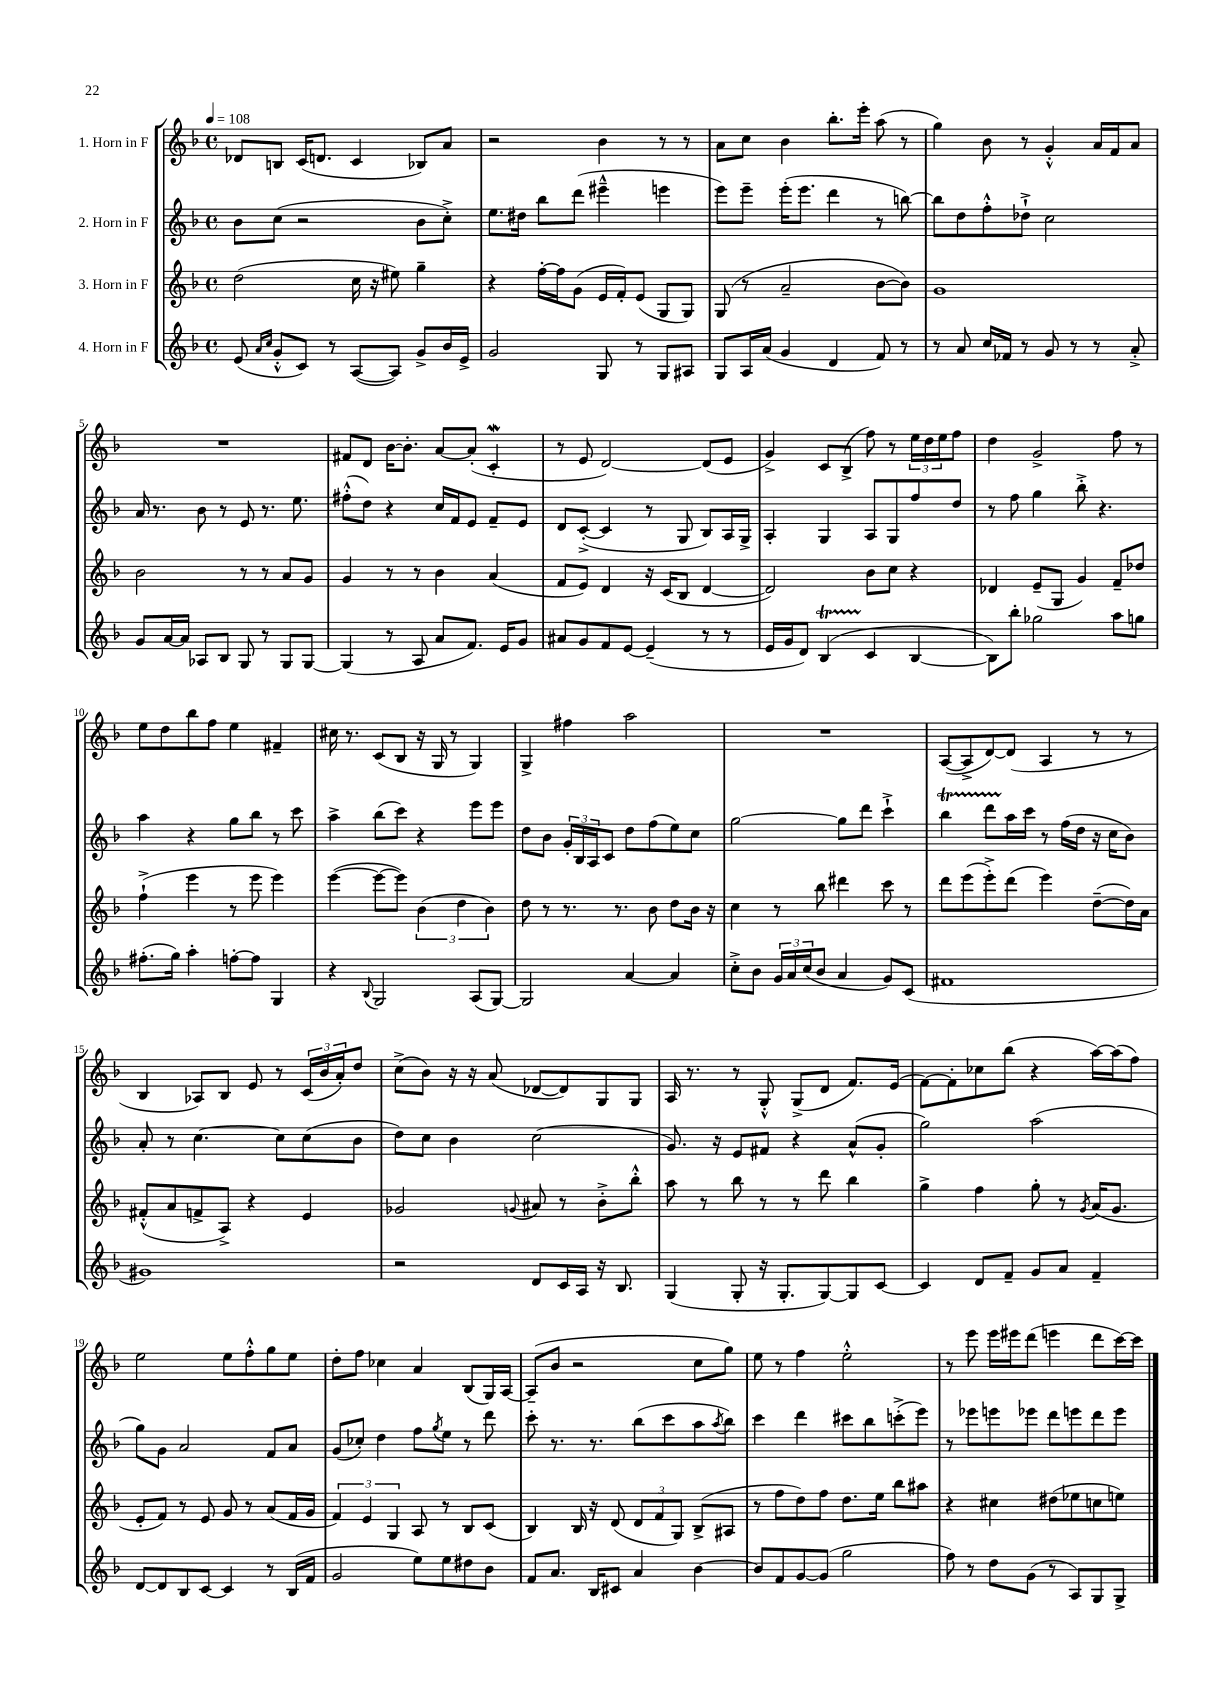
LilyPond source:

<<
\new StaffGroup <<
\new Staff = "s0" \with { instrumentName = "1. Horn in F" } {
    \clef treble \key f \major \defaultTimeSignature \time 4/4 \tempo 4 = 108
    des'8 b8 c'16( d'8. c'4 bes8) a'8 |
    r2 bes'4 r8 r8 |
    a'8 c''8 bes'4 bes''8.-. e'''16-. a''8( r8 |
    g''4) bes'8 r8 g'4-.-^ a'16 f'16 a'8 |
    R1 |
    fis'8 d'8 bes'16~ bes'8.-. a'8~ a'8-.( c'4-.\mordent |
    r8 e'8 d'2~) d'8( e'8 |
    g'4->) c'8 bes8->( f''8) r8 \tuplet 3/2 { e''16 d''16 e''16 } f''8 |
    d''4 g'2-> f''8 r8 |
    e''8 d''8 bes''8 f''8 e''4 fis'4-- |
    cis''16 r8. c'8( bes8 r16 g16 r8 g4) |
    g4-> fis''4 a''2 |
    R1 |
    a8~( a8-> d'8~) d'8( a4 r8 r8 |
    bes4 aes8) bes8 e'8 r8 \tuplet 3/2 { c'16( bes'16 a'16-.) } d''8 |
    c''8->( bes'8) r16 r16 a'8( des'8~ des'8) g8 g8 |
    a16 r8. r8 g8-.-^ g8->( d'8 f'8.) e'16( |
    f'8~) f'8-. ces''8 bes''8( r4 a''16~) a''16( f''8) |
    e''2 e''8 f''8-.-^ g''8 e''8 |
    d''8-. f''8 ces''4 a'4 bes8( g16) a16~ |
    a8--( bes'8 r2 c''8 g''8) |
    e''8 r8 f''4 e''2-.-^ |
    r8 e'''8 e'''16 eis'''16 d'''8( e'''4 d'''8 c'''16~) c'''16 \bar "|." |
}
\new Staff = "s1" \with { instrumentName = "2. Horn in F" } {
    \clef treble \key f \major \defaultTimeSignature \time 4/4
    bes'8 c''8( r2 bes'8 c''8-.->) |
    e''8. dis''16 bes''8 d'''8( eis'''4---^ e'''4 |
    e'''8) e'''8-- e'''16-.( e'''8. d'''4 r8 b''8~) |
    b''8 d''8 f''8-.-^ des''8-!-> c''2 |
    a'16 r8. bes'8 r8 e'8 r8. e''8. |
    fis''8-.-^( d''8) r4 c''16 f'16 e'8 f'8-- e'8 |
    d'8 c'8~-.->( c'4 r8 g8 bes8) a16 g16-> |
    a4-. g4 a8 g8 f''8 d''8 |
    r8 f''8 g''4 bes''8-.-> r4. |
    a''4 r4 g''8 bes''8 r8 c'''8 |
    a''4-> bes''8( c'''8) r4 e'''8 e'''8 |
    d''8 bes'8 \tuplet 3/2 { g'16-. bes16 a16 } c'8 d''8 f''8( e''8) c''8 |
    g''2~ g''8 d'''8 c'''4-!-> |
    bes''4\startTrillSpan d'''8 a''16\stopTrillSpan c'''16 r8 f''16( d''16 r16 c''16 bes'8) |
    a'8-. r8 c''4.~ c''8 c''8( bes'8 |
    d''8) c''8 bes'4 c''2( |
    g'8.) r16 e'8 fis'8 r4 a'8-^( g'8-. |
    g''2) a''2( |
    g''8) g'8 a'2 f'8 a'8 |
    g'8( ces''8-.) d''4 f''8 \acciaccatura { g''8 } e''8 r8 d'''8 |
    c'''8-. r8. r8. bes''8( c'''8 a''8 \acciaccatura { a''8 } bes''8) |
    c'''4 d'''4 cis'''8 bes''8 c'''8-.->( e'''8) |
    r8 ees'''8 e'''8 ees'''8 d'''8 e'''8 d'''8 e'''8 \bar "|." |
}
\new Staff = "s2" \with { instrumentName = "3. Horn in F" } {
    \clef treble \key f \major \defaultTimeSignature \time 4/4
    d''2( c''16 r16 eis''8) g''4-- |
    r4 f''16~-. f''16 g'8( e'16 f'16-.) e'8( g8 g8) |
    g8( r8 a'2-- bes'8~ bes'8) |
    g'1 |
    bes'2 r8 r8 a'8 g'8 |
    g'4 r8 r8 bes'4 a'4( |
    f'8 e'8) d'4 r16 c'16( bes8 d'4~ |
    d'2) bes'8 c''8 r4 |
    des'4 e'8--( g8 g'4) f'8-- des''8 |
    f''4-!->( e'''4 r8 e'''8 e'''4) |
    e'''4~( e'''8~ e'''8) \tuplet 3/2 { bes'4( d''4 bes'4) } |
    d''8 r8 r8. r8. bes'8 d''8 bes'16 r16 |
    c''4 r8 bes''8 dis'''4 c'''8 r8 |
    d'''8 e'''8( e'''8-.->) d'''8( e'''4) d''8~--( d''16) a'16 |
    fis'8-.-^( a'8 f'8-> a8->) r4 e'4 |
    ges'2 \appoggiatura { g'8 } ais'8 r8 bes'8-.-> bes''8-.-^ |
    a''8 r8 bes''8 r8 r8 d'''8 bes''4 |
    g''4-> f''4 g''8-. r8 \acciaccatura { g'8 } a'16( g'8. |
    e'8-. f'8) r8 e'8 g'8 r8 a'8( f'16 g'16 |
    \tuplet 3/2 { f'4) e'4 g4 } a8 r8 bes8 c'8( |
    bes4) bes16 r16 d'8( \tuplet 3/2 { d'8 f'8 g8) } bes8->( ais8 |
    r8 f''8 d''8) f''8 d''8. e''16 bes''8 ais''8 |
    r4 cis''4 dis''8( ees''8 c''8 e''8) \bar "|." |
}
\new Staff = "s3" \with { instrumentName = "4. Horn in F" } {
    \clef treble \key f \major \defaultTimeSignature \time 4/4
    e'8( \grace { a'16 c''16 } g'8-.-^ c'8) r8 a8~( a8) g'8-> bes'16 e'16-> |
    g'2 g8 r8 g8 ais8 |
    g8 a16 a'16( g'4 d'4 f'8) r8 |
    r8 a'8 c''16 fes'16 r8 g'8 r8 r8 a'8-.-> |
    g'8 a'16~ a'16 aes8 bes8 g8 r8 g8 g8~ |
    g4( r8 a8 a'8 f'8.) e'16 g'8 |
    ais'8 g'8 f'8 e'8~ e'4--( r8 r8 |
    e'16 g'16 d'8) bes4\startTrillSpan( c'4\stopTrillSpan bes4~ |
    bes8) bes''8-. ges''2 a''8 g''8 |
    fis''8.-.( g''16) a''4-. f''8~-. f''8 g4 |
    r4 \appoggiatura { bes8 } g2 a8( g8~) |
    g2 a'4~ a'4 |
    c''8-.-> bes'8 \tuplet 3/2 { g'16 a'16 c''16( } bes'8 a'4 g'8) c'8( |
    fis'1 |
    gis'1) |
    r2 d'8 c'16 a16 r16 bes8. |
    g4( g8-. r16 g8.-. g8~) g8 c'8~ |
    c'4 d'8 f'8-- g'8 a'8 f'4-- |
    d'8~ d'8 bes8 c'8~ c'4 r8 bes16( f'16 |
    g'2 e''8) e''8 dis''8 bes'8 |
    f'8 a'8. bes16 cis'8 a'4 bes'4~ |
    bes'8 f'8 g'8~ g'8( g''2 |
    f''8) r8 d''8 g'8( r8 a8) g8 g8-> \bar "|." |
}
>>
>>
